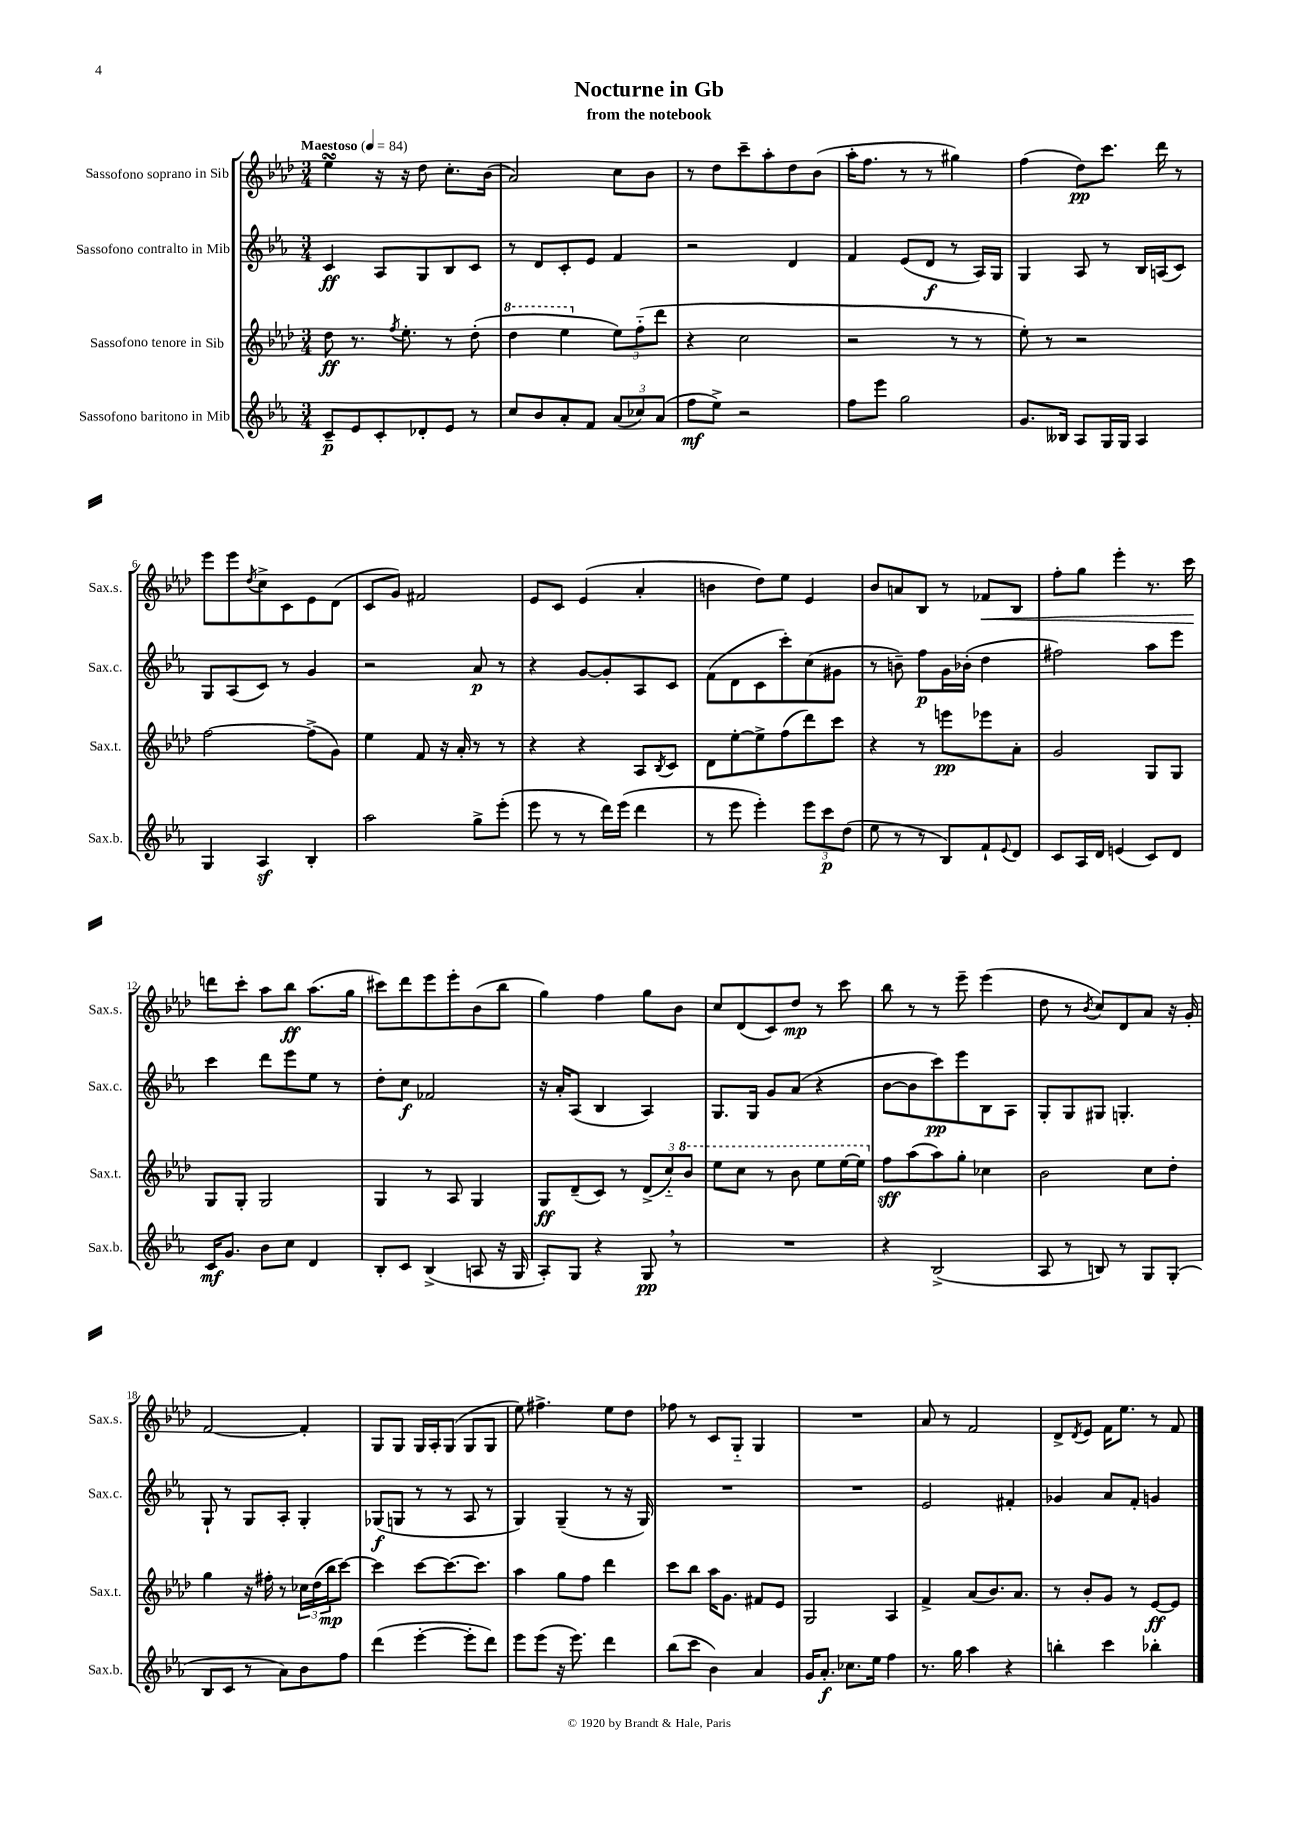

**kern	**dynam	**kern	**dynam	**kern	**dynam	**kern	**dynam
*part4	*part4	*part3	*part3	*part2	*part2	*part1	*part1
*staff4	*staff4	*staff3	*staff3	*staff2	*staff2	*staff1	*staff1
*I"Sassofono baritono in Mib	*	*I"Sassofono tenore in Sib	*	*I"Sassofono contralto in Mib	*	*I"Sassofono soprano in Sib	*
*I'Sax.b.	*	*I'Sax.t.	*	*I'Sax.c.	*	*I'Sax.s.	*
*clefG2	*	*clefG2	*	*clefG2	*	*clefG2	*
*k[b-e-a-]	*	*k[b-e-a-d-]	*	*k[b-e-a-]	*	*k[b-e-a-d-]	*
*M3/4	*	*M3/4	*	*M3/4	*	*M3/4	*
*MM84	*	*MM84	*	*MM84	*	*MM84	*
=1	=1	=1	=1	=1	=1	=1	=1
!	!	!	!	!	!	!LO:TX:a:B:t=Maestoso	!
8c~/L	p	8dd-\	ff	4c/	ff	4ee-sSSS\	.
8e-/	.	8.r	.	.	.	.	.
8c'/	.	.	.	8A-/L	.	16r	.
.	.	8qff/	.	.	.	.	.
.	.	8.ee-'\	.	.	.	16r	.
8d-X'/	.	.	.	8G/	.	8dd-\	.
8e-/J	.	8r	.	8B-/	.	8.cc'\L	.
8r	.	(8dd-'\	.	8c/J	.	.	.
.	.	.	.	.	.	(16b-\Jk	.
=2	=2	=2	=2	=2	=2	=2	=2
*	*	*8va	*	*	*	*	*
8cc/L	.	4ddd-\	.	8r	.	2a-/)	.
8b-/	.	.	.	8d/L	.	.	.
8a-'/	.	4eee-\	.	8c'/	.	.	.
8f/J	.	.	.	8e-/J	.	.	.
*	*	*X8va	*	*	*	*	*
(12a-/L	.	12ee-\L)	.	4f/	.	8cc\L	.
12cc-X/)	.	(12ff\	.	.	.	.	.
.	.	.	.	.	.	8b-\J	.
(12a-/J	.	12ddd-\J	.	.	.	.	.
=3	=3	=3	=3	=3	=3	=3	=3
8ff\L	mf	4r	.	2r	.	8r	.
8ee-^\J)	.	.	.	.	.	8dd-\L	.
2r	.	2cc\	.	.	.	8ccc~\	.
.	.	.	.	.	.	8aa-'\	.
.	.	.	.	4d/	.	8dd-\	.
.	.	.	.	.	.	(8b-\J	.
=4	=4	=4	=4	=4	=4	=4	=4
8ff\L	.	2r	.	4f/	.	16aa-'\KL	.
.	.	.	.	.	.	8.ff\J	.
8eee-\J	.	.	.	.	.	.	.
2gg\	.	.	.	(8e-/L	.	8r	.
.	.	.	.	8d/J	f	8r	.
.	.	8r	.	8r	.	4gg#X\)	.
.	.	8r	.	16A-/LL)	.	.	.
.	.	.	.	16G/JJ	.	.	.
=5	=5	=5	=5	=5	=5	=5	=5
8.g/L	.	8ee-'\)	.	4G/	.	(4ff\	.
.	.	8r	.	.	.	.	.
16B--X/Jk	.	.	.	.	.	.	.
8A-/L	.	2r	.	8A-/	.	8dd-\L)	pp
16G/L	.	.	.	8r	.	8.ccc\J	.
16G/JJ	.	.	.	.	.	.	.
4A-/	.	.	.	16B-/LL	.	.	.
.	.	.	.	(16An/J	.	16ddd-\	.
.	.	.	.	8c/J)	.	8r	.
!!LO:LB:g=z
=6	=6	=6	=6	=6	=6	=6	=6
4G/	.	[2ff\	.	8G/L	.	8eee-\L	.
.	.	.	.	(8A-/	.	8eee-\	.
.	.	.	.	.	.	8qdd-/	.
4A-z/	.	.	.	8c/J)	.	8cc^\	.
.	.	.	.	8r	.	8c\	.
4B-'/	.	(8ff^\L]	.	4g/	.	8e-\	.
.	.	8g\J)	.	.	.	(8d-\J	.
=7	=7	=7	=7	=7	=7	=7	=7
2aa-\	.	4ee-\	.	2r	.	8c/L	.
.	.	.	.	.	.	8g/J)	.
.	.	8f/	.	.	.	2f#X/	.
.	.	16r	.	.	.	.	.
.	.	16a-'/	.	.	.	.	.
8gg^\L	.	8r	.	8a-/	p	.	.
(8eee-'\J	.	8r	.	8r	.	.	.
=8	=8	=8	=8	=8	=8	=8	=8
8eee-\	.	4r	.	4r	.	8e-/L	.
8r	.	.	.	.	.	8c/J	.
8r	.	4r	.	[8g/L	.	(4e-/	.
16ddd\LL)	.	.	.	8g'/]	.	.	.
(16eee-\JJ	.	.	.	.	.	.	.
4ddd\	.	8A-/L	.	8A-/	.	4a-'/	.
.	.	8qB-/	.	.	.	.	.
.	.	8c/J	.	8c/J	.	.	.
=9	=9	=9	=9	=9	=9	=9	=9
8r	.	8d-\L	.	(8f\L	.	4bn\	.
8eee-\	.	[8ee-'\	.	8d\	.	.	.
4eee-'\)	.	8ee-^\]	.	8c\	.	8dd-\L)	.
.	.	(8ff\	.	8ccc'\)	.	8ee-\J	.
12eee-\L	.	8ddd-\)	.	(8cc\	.	4e-/	.
12ccc\	p	.	.	.	.	.	.
.	.	8ccc\J	.	8g#X\J	.	.	.
(12dd\J	.	.	.	.	.	.	.
=10	=10	=10	=10	=10	=10	=10	=10
8ee-\	.	4r	.	8r	.	8b-/L	.
8r	.	.	.	8bn~\)	.	8an/	.
8r	.	8r	.	8ff\L	p	8B-/J	.
8B-/L)	.	8eeen\L	pp	16g\L	.	8r	.
.	.	.	.	(16b-X'\JJ	.	.	.
!	!	!	!	!	!	!	!LO:HP:b
8f`/	.	8eee-X\	.	4dd\	.	8f-X/L	<
8qqe-/	.	.	.	.	.	.	.
8d/J	.	8a-'\J	.	.	.	8B-/J	.
=11	=11	=11	=11	=11	=11	=11	=11
8c/L	.	2g/	.	2ff#X\)	.	8ff'\L	.
16A-/L	.	.	.	.	.	8gg\J	.
16d/JJ	.	.	.	.	.	.	.
(4en/	.	.	.	.	.	4eee-'\	.
8c/L)	.	8G/L	.	8aa-\L	.	8.r	.
8d/J	.	8G/J	.	8eee-\J	.	.	.
.	.	.	.	.	.	16ccc\	.
.	.	.	.	.	.	.	[
!!LO:LB:g=z
=12	=12	=12	=12	=12	=12	=12	=12
16c/KL	mf	8G/L	.	4ccc\	.	8dddn\L	.
8.g/J	.	.	.	.	.	.	.
.	.	8G'/J	.	.	.	8ccc'\J	.
8b-\L	.	2G/	.	8ddd\L	.	8aa-\L	.
8cc\J	.	.	.	8eee-\	.	8bb-\J	ff
4d/	.	.	.	8ee-\J	.	(8.aa-\L	.
.	.	.	.	8r	.	.	.
.	.	.	.	.	.	16gg\Jk	.
=13	=13	=13	=13	=13	=13	=13	=13
8B-'/L	.	4G/	.	8dd'\L	.	8ccc#X\L)	.
8c/J	.	.	.	8cc\J	f	8ddd-\	.
(4B-^/	.	8r	.	2f-X/	.	8eee-\	.
.	.	8A-/	.	.	.	8eee-'\	.
8An/	.	4G/	.	.	.	(8b-\	.
16r	.	.	.	.	.	8bb-\J	.
16G/	.	.	.	.	.	.	.
=14	=14	=14	=14	=14	=14	=14	=14
8A-'/L)	.	8G/L	ff	16r	.	4gg\)	.
.	.	.	.	16a-'/KL	.	.	.
8G/J	.	(8d-~/	.	(8A-/J	.	.	.
4r	.	8c/J)	.	4B-/	.	4ff\	.
.	.	8r	.	.	.	.	.
8G,/	pp	(12d-^/L	.	4A-/)	.	8gg\L	.
.	.	12cc/)	.	.	.	.	.
8r	.	.	.	.	.	8b-\J	.
*	*	*8va	*	*	*	*	*
.	.	12bb-/J	.	.	.	.	.
=15	=15	=15	=15	=15	=15	=15	=15
2.r	.	8eee-\L	.	8.G/L	.	8cc/L	.
.	.	8ccc\J	.	.	.	(8d-/	.
.	.	.	.	16G/Jk	.	.	.
.	.	8r	.	8g/L	.	8c/)	.
.	.	8bb-\	.	(8a-/J	.	8dd-/J	mp
.	.	8eee-\L	.	4r	.	8r	.
.	.	[16eee-\L	.	.	.	8ccc\	.
.	.	16eee-\JJ]	.	.	.	.	.
=16	=16	=16	=16	=16	=16	=16	=16
*	*	*X8va	*	*	*	*	*
4r	.	8ff\L	sff	[8b-\L	.	8bb-\	.
.	.	(8aa-\	.	8b-\]	.	8r	.
(2B-^/	.	8aa-\)	.	8ccc\)	pp	8r	.
.	.	8gg'\J	.	8eee-\	.	8eee-~\	.
.	.	4cc-X\	.	8B-\	.	(4eee-\	.
.	.	.	.	8A-\J	.	.	.
=17	=17	=17	=17	=17	=17	=17	=17
8A-/	.	2b-\	.	8G'/L	.	8dd-\	.
8r	.	.	.	8G/	.	8r	.
.	.	.	.	.	.	8qb-/	.
8Bn/)	.	.	.	8G#X/J	.	8cc/L)	.
8r	.	.	.	4.Gn'/	.	8d-/	.
8G/L	.	8cc\L	.	.	.	8a-/J	.
(8G'/J	.	8dd-'\J	.	.	.	16r	.
.	.	.	.	.	.	16g'/	.
!!LO:LB:g=z
=18	=18	=18	=18	=18	=18	=18	=18
8B-/L	.	4gg\	.	8G`/	.	[2f/	.
8c/J	.	.	.	8r	.	.	.
8r	.	16r	.	8G/L	.	.	.
.	.	16ff#X'\	.	.	.	.	.
8a-\L)	.	8r	.	8A-'/J	.	.	.
8b-\	.	24cc-X\LL	.	4G'/	.	4f'/]	.
.	.	(24dd-\	.	.	.	.	.
.	.	24bb-\J	mp	.	.	.	.
8ff\J	.	[8ccc\J)	.	.	.	.	.
=19	=19	=19	=19	=19	=19	=19	=19
(4ddd\	.	4ccc\]	.	(8G-X/L	f	8G/L	.
.	.	.	.	8Gn/J	.	8G/J	.
[4eee-'\	.	[8ccc\L	.	8r	.	16G/LL	.
.	.	.	.	.	.	16A-'/J	.
.	.	8.ccc\_	.	8r	.	(8G/J	.
8eee-'\L]	.	.	.	8A-/	.	8G/L	.
.	.	8.ccc\J]	.	.	.	.	.
8ddd\J)	.	.	.	8r	.	8G/J	.
=20	=20	=20	=20	=20	=20	=20	=20
8eee-\L	.	4aa-\	.	4G/)	.	8ee-\)	.
(8eee-\J	.	.	.	.	.	4.ff#X^\	.
16r	.	8gg\L	.	(4G~/	.	.	.
8.eee-\)	.	.	.	.	.	.	.
.	.	8ff\J	.	.	.	.	.
4ddd\	.	4ddd-\	.	8r	.	8ee-\L	.
.	.	.	.	16r	.	8dd-\J	.
.	.	.	.	16G/)	.	.	.
=21	=21	=21	=21	=21	=21	=21	=21
(8bb-\L	.	8ccc\L	.	2.r	.	8ff-X\	.
8ccc\J	.	8bb-\J	.	.	.	8r	.
4b-\)	.	16aa-\KL	.	.	.	8c/L	.
.	.	8.g\J	.	.	.	.	.
.	.	.	.	.	.	8G/J	.
4a-/	.	8f#X/L	.	.	.	4G/	.
.	.	8e-/J	.	.	.	.	.
=22	=22	=22	=22	=22	=22	=22	=22
16g/KL	.	2G/	.	2.r	.	2.r	.
8.a-'/J	f	.	.	.	.	.	.
8.cc-X\L	.	.	.	.	.	.	.
16ee-\Jk	.	.	.	.	.	.	.
4ff\	.	4A-/	.	.	.	.	.
=23	=23	=23	=23	=23	=23	=23	=23
8.r	.	4f^/	.	2e-/	.	8a-/	.
.	.	.	.	.	.	8r	.
16gg\	.	.	.	.	.	.	.
4aa-\	.	(8a-/L	.	.	.	2f/	.
.	.	8.b-/)	.	.	.	.	.
4r	.	.	.	4f#X'/	.	.	.
.	.	8.a-/J	.	.	.	.	.
=24	=24	=24	=24	=24	=24	=24	=24
4bbn'\	.	8r	.	4g-X/	.	8d-^/L	.
.	.	.	.	.	.	8qd-/	.
.	.	8b-'/L	.	.	.	8e-/J	.
4ccc\	.	8g/J	.	8a-/L	.	16f\KL	.
.	.	.	.	.	.	8.ee-\J	.
.	.	8r	.	8f'/J	.	.	.
4bb-X'\	.	[8e-/L	ff	4gn/	.	8r	.
.	.	8e-/J]	.	.	.	8f/	.
==	==	==	==	==	==	==	==
*-	*-	*-	*-	*-	*-	*-	*-
